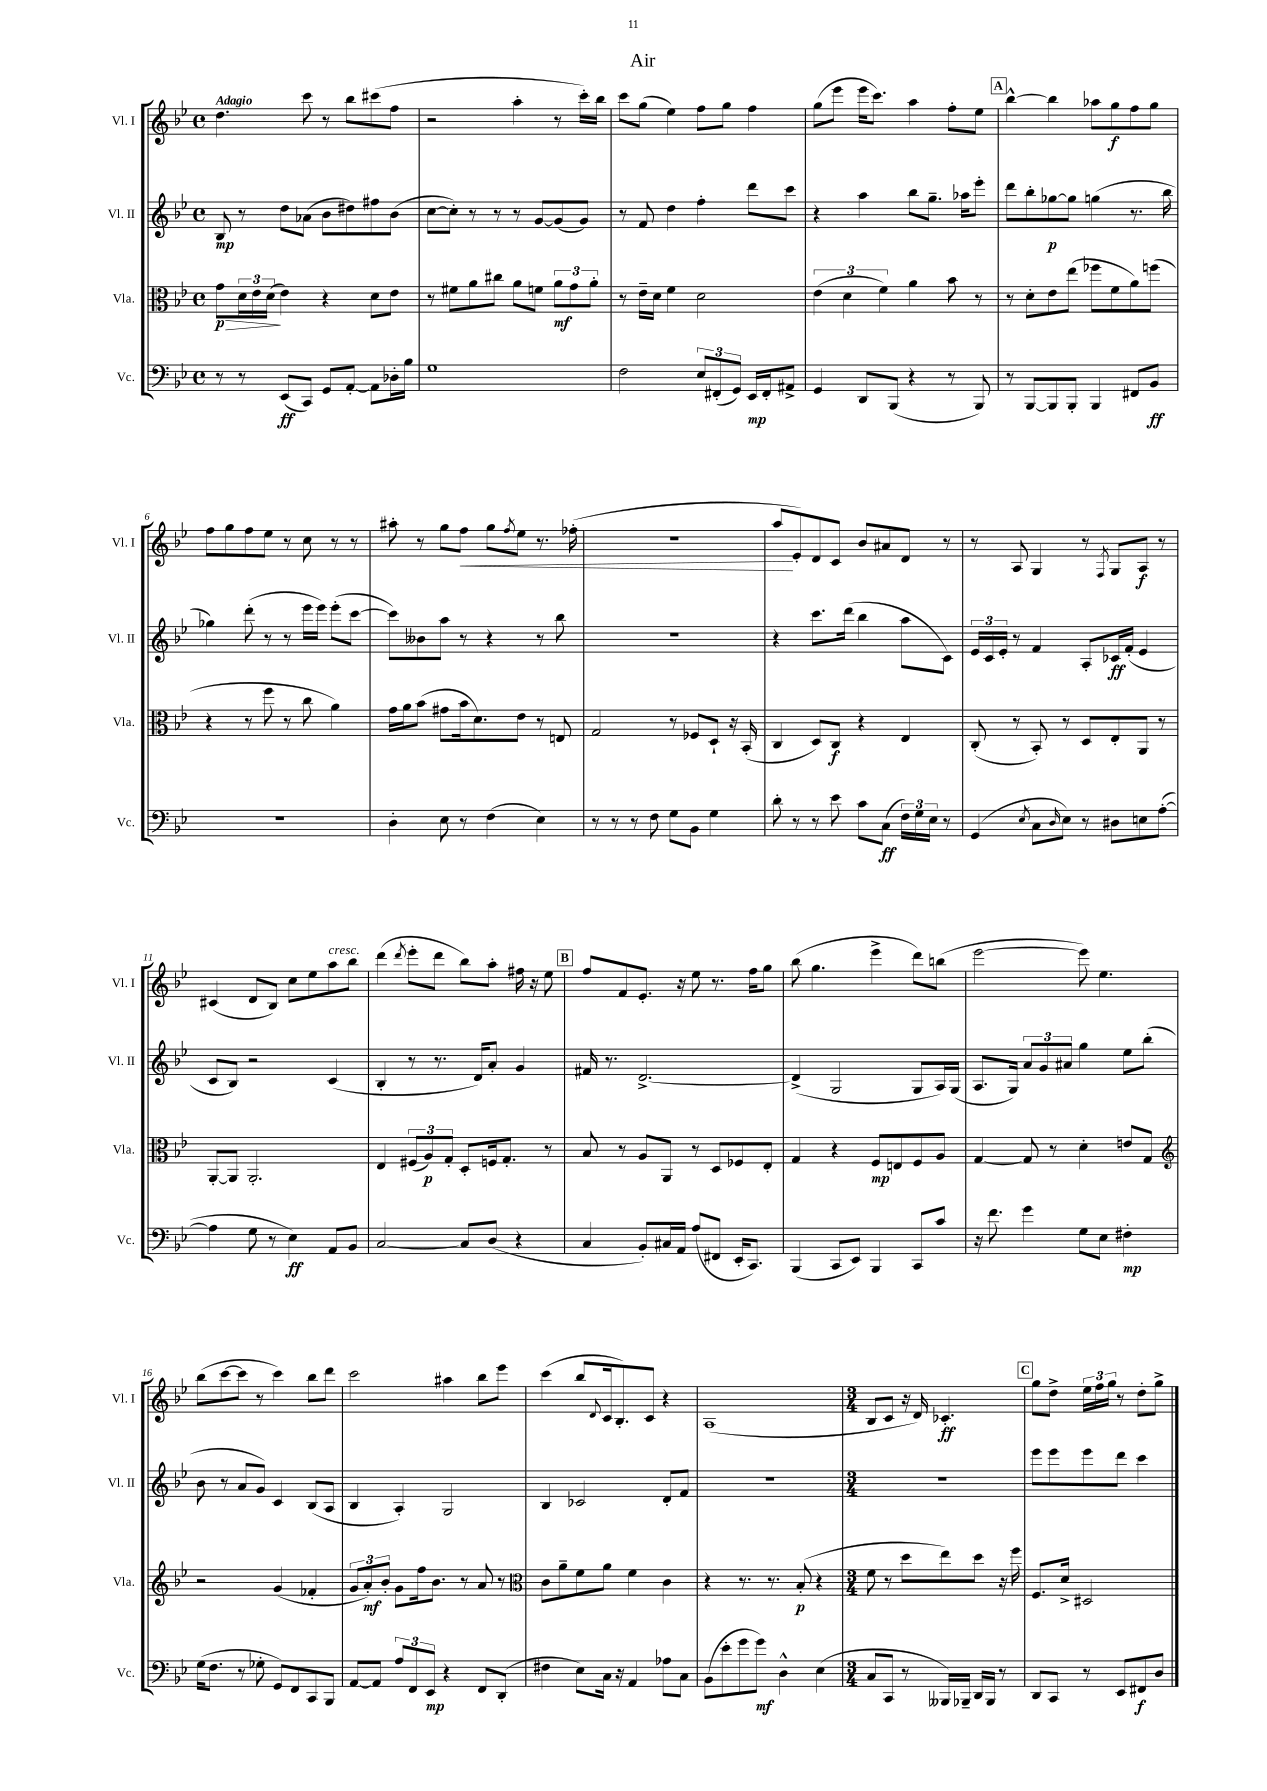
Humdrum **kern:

**kern	**dynam	**kern	**dynam	**kern	**dynam	**kern	**dynam
*part4	*part4	*part3	*part3	*part2	*part2	*part1	*part1
*staff4	*staff4	*staff3	*staff3	*staff2	*staff2	*staff1	*staff1
*I"Vc.	*	*I"Vla.	*	*I"Vl. II	*	*I"Vl. I	*
*I'Vc.	*	*I'Vla.	*	*I'Vl. II	*	*I'Vl. I	*
*clefF4	*	*clefC3	*	*clefG2	*	*clefG2	*
*k[b-e-]	*	*k[b-e-]	*	*k[b-e-]	*	*k[b-e-]	*
*M4/4	*	*M4/4	*	*M4/4	*	*M4/4	*
*met(c)	*	*met(c)	*	*met(c)	*	*met(c)	*
=1	=1	=1	=1	=1	=1	=1	=1
!	!	!	!	!	!	!LO:TX:a:B:t=Adagio	!
!	!	!	!LO:HP:b	!	!	!	!
8r	.	8g\L	> p	8B-/	mp	4.dd\	.
8r	.	24d\L	.	8r	.	.	.
.	.	24e-\	.	.	.	.	.
.	.	(24d\JJ	.	.	.	.	.
(8EE-/L	ff	4e-\)	]	8dd\L	.	.	.
8CC/J)	.	.	.	(8a-X\J	.	8ccc\	.
8GG/L	.	4r	.	8b-\L	.	8r	.
[8AA'/J	.	.	.	8dd#X\)	.	8bb-\L	.
8AA\L]	.	8d\L	.	8ff#X\	.	(8ccc#X\	.
16D-X'\L	.	8e-\J	.	(8b-\J	.	8ff\J	.
16B-\JJ	.	.	.	.	.	.	.
=2	=2	=2	=2	=2	=2	=2	=2
1G	.	8r	.	[8cc\L	.	2r	.
.	.	8f#X\L	.	8cc'\J])	.	.	.
.	.	8a\	.	8r	.	.	.
.	.	8cc#X\J	.	8r	.	.	.
.	.	8a\L	.	8r	.	4aa'\	.
.	.	8fn\J	.	[8g/L	.	.	.
.	.	12a\L	mf	(8g/]	.	8r	.
.	.	12g\	.	.	.	.	.
.	.	.	.	8g/J)	.	16ccc'\LL)	.
.	.	12a'\J	.	.	.	.	.
.	.	.	.	.	.	16bb-\JJ	.
=3	=3	=3	=3	=3	=3	=3	=3
2F\	.	8r	.	8r	.	8ccc\L	.
.	.	16e-~\LL	.	8f/	.	(8gg\J	.
.	.	16d\JJ	.	.	.	.	.
.	.	4f\	.	4dd\	.	4ee-\)	.
12E-/L	.	2d\	.	4ff'\	.	8ff\L	.
(12FF#X'/	.	.	.	.	.	.	.
.	.	.	.	.	.	8gg\J	.
12GG/J)	.	.	.	.	.	.	.
16EE-/LL	mp	.	.	8ddd\L	.	4ff\	.
16FF#'/J	.	.	.	.	.	.	.
8AA#X^/J	.	.	.	8ccc\J	.	.	.
=4	=4	=4	=4	=4	=4	=4	=4
4GG/	.	(6e-\	.	4r	.	(8gg\L	.
.	.	.	.	.	.	8eee-\J	.
.	.	6d\	.	.	.	.	.
8DD/L	.	.	.	4aa\	.	16eee-\KL	.
.	.	.	.	.	.	8.ccc\J)	.
.	.	6f\)	.	.	.	.	.
(8BBB-/J	.	.	.	.	.	.	.
4r	.	4a\	.	8bb-\L	.	4aa\	.
.	.	.	.	8.gg~\J	.	.	.
8r	.	8b-\	.	.	.	8ff'\L	.
.	.	.	.	16aa-X\KL	.	.	.
8BBB-/)	.	8r	.	8eee-'\J	.	8ee-\J	.
!!LO:REH:place=s1:t=A
=5	=5	=5	=5	=5	=5	=5	=5
8r	.	8r	.	8ddd\L	.	[4bb-^^\	.
[8BBB-/L	.	8d'\L	.	8bb-'\	.	.	.
8BBB-/]	.	8e-\	.	[8gg-X\	p	4bb-\]	.
8BBB-'/J	.	(8ee-\J	.	8gg-\J]	.	.	.
4BBB-/	.	8ff-X\L	.	(4ggn\	.	8aa-X\L	.
.	.	8f\	.	.	.	8gg\	f
8FF#X/L	.	8a\)	.	8.r	.	8ff\	.
8BB-/J	ff	(8ffn\J	.	.	.	8gg\J	.
.	.	.	.	16bb-\	.	.	.
!!LO:LB:g=z
=6	=6	=6	=6	=6	=6	=6	=6
1r	.	4r	.	4gg-X\)	.	8ff\L	.
.	.	.	.	.	.	8gg\	.
.	.	8r	.	(8ddd'\	.	8ff\	.
.	.	8ff\	.	8r	.	8ee-\J	.
.	.	8r	.	8r	.	8r	.
.	.	8cc\	.	16eee-\LL	.	8cc\	.
.	.	.	.	16eee-\JJ)	.	.	.
.	.	4a\)	.	(8eee-'\L	.	8r	.
.	.	.	.	[8ccc\J	.	8r	.
=7	=7	=7	=7	=7	=7	=7	=7
4D'\	.	16g\LL	.	8ccc\L])	.	8aa#X'\	.
.	.	16a\J	.	.	.	.	.
.	.	(8b-\J	.	8b--X\	.	8r	.
8E-\	.	8g#X\L	.	8aa\J	.	8gg\L	.
!	!	!	!	!	!	!	!LO:HP:b
8r	.	16b-\k	.	8r	.	8ff\J	<
.	.	8.d\)	.	.	.	.	.
(4F\	.	.	.	4r	.	8gg\L	.
.	.	.	.	.	.	8qff/	.
.	.	8e-\J	.	.	.	8ee-\J	.
4E-\)	.	8r	.	8r	.	8.r	.
.	.	8En/	.	8bb-\	.	.	.
.	.	.	.	.	.	(16ff-X'\	.
=8	=8	=8	=8	=8	=8	=8	=8
8r	.	2G/	.	1r	.	1r	.
8r	.	.	.	.	.	.	.
8r	.	.	.	.	.	.	.
8F\	.	.	.	.	.	.	.
8G\L	.	8r	.	.	.	.	.
8BB-\J	.	8F-X/L	.	.	.	.	.
4G\	.	8D`/J	.	.	.	.	.
.	.	16r	.	.	.	.	.
.	.	(16BB-'/	.	.	.	.	.
=9	=9	=9	=9	=9	=9	=9	=9
8d'\	.	4C/	.	4r	.	8aa/L	.
8r	.	.	.	.	.	8e-'/)	[
8r	.	8D/L)	.	8.ccc\L	.	8d/	.
8e-\	.	8C/J	f	.	.	8c/J	.
.	.	.	.	(16ddd\Jk	.	.	.
8c\L	.	4r	.	4bb-\	.	8b-/L	.
(8C\J	ff	.	.	.	.	8a#X/	.
24F\LL)	.	4E-/	.	8aa\L	.	8d/J	.
24G\	.	.	.	.	.	.	.
24E-\JJ	.	.	.	.	.	.	.
8r	.	.	.	8c\J)	.	8r	.
=10	=10	=10	=10	=10	=10	=10	=10
(4GG/	.	(8C'/	.	24e-/LL	.	8r	.
.	.	.	.	24c/	.	.	.
.	.	.	.	24e-'/JJ	.	.	.
.	.	8r	.	8r	.	8A/	.
8qE-/	.	.	.	.	.	.	.
8C\L	.	8BB-'/)	.	4f/	.	4G/	.
16qqD/	.	.	.	.	.	.	.
8E-\J)	.	8r	.	.	.	.	.
8r	.	8D/L	.	8A'/L	.	8r	.
.	.	.	.	.	.	8qF/	.
8D#X\L	.	8E-'/	.	16c-X/L	ff	8G/L	.
.	.	.	.	(16f'/JJ	.	.	.
8En\	.	8AA/J	.	4e-/	.	8A/J	f
([8A'\J	.	8r	.	.	.	8r	.
!!LO:LB:g=z
=11	=11	=11	=11	=11	=11	=11	=11
4A\]	.	[8AA'/L	.	8c/L	.	(4c#X/	.
.	.	8AA/J]	.	8B-/J)	.	.	.
8G\	.	2.AA'/	.	2r	.	8d/L	.
8r	.	.	.	.	.	8B-/J)	.
4E-\)	ff	.	.	.	.	8cc\L	.
.	.	.	.	.	.	8ee-\	.
!	!	!	!	!	!	!LO:TX:a:i:t=cresc.	!
8AA/L	.	.	.	(4c/	.	8aa\	.
8BB-/J	.	.	.	.	.	8bb-\J	.
=12	=12	=12	=12	=12	=12	=12	=12
[2C/	.	4E-/	.	4B-'/	.	(4ddd\	.
.	.	.	.	.	.	8qddd/	.
.	.	(12F#X/L	.	8r	.	8eee-'\L	.
.	.	12A/)	p	.	.	.	.
.	.	.	.	8.r	.	8ddd\J	.
.	.	12G'/J	.	.	.	.	.
8C/L]	.	8D'/L	.	.	.	8bb-\L)	.
.	.	.	.	16d/KL)	.	.	.
(8D/J	.	16Fn/k	.	8a'/J	.	8aa'\J	.
.	.	8.G'/J	.	.	.	.	.
4r	.	.	.	4g/	.	16ff#X\	.
.	.	.	.	.	.	16r	.
.	.	8r	.	.	.	8ee-\	.
!!LO:REH:place=s1:t=B
=13	=13	=13	=13	=13	=13	=13	=13
4C/	.	8B-/	.	16f#X/	.	8ff/L	.
.	.	.	.	8.r	.	.	.
.	.	8r	.	.	.	8f/	.
8BB-'/L)	.	8A/L	.	[2.d^/	.	8.e-'/J	.
16C#X/L	.	8AA/J	.	.	.	.	.
16AA/JJ	.	.	.	.	.	16r	.
(8A/L	.	8r	.	.	.	8ee-\	.
8FF#X/J	.	8D/L	.	.	.	8.r	.
16EE-'/KL	.	8F-X/	.	.	.	.	.
8.CC/J)	.	.	.	.	.	16ff\KL	.
.	.	8E-'/J	.	.	.	8gg\J	.
=14	=14	=14	=14	=14	=14	=14	=14
(4BBB-/	.	4G/	.	(4d^/]	.	(8bb-\	.
.	.	.	.	.	.	4.gg\	.
8CC/L	.	4r	.	2G/	.	.	.
8EE-/J)	.	.	.	.	.	.	.
4BBB-/	.	8F/L	mp	.	.	4eee-^\	.
.	.	8En/	.	.	.	.	.
8CC/L	.	8F/	.	8G/L	.	8ddd\L)	.
8c/J	.	8A/J	.	16A/L)	.	(8bbn\J	.
.	.	.	.	(16G/JJ	.	.	.
=15	=15	=15	=15	=15	=15	=15	=15
16r	.	[4G/	.	8.A/L	.	[2eee-\	.
8.f\	.	.	.	.	.	.	.
.	.	.	.	16G/Jk)	.	.	.
4g\	.	8G/]	.	12a/L	.	.	.
.	.	.	.	12g/	.	.	.
.	.	8r	.	.	.	.	.
.	.	.	.	12a#X/J	.	.	.
8G\L	.	4d'\	.	4gg\	.	8eee-\])	.
8E-\J	.	.	.	.	.	4.ee-\	.
4F#X'\	mp	8en/L	.	8ee-\L	.	.	.
.	.	8G/J	.	(8bb-'\J	.	.	.
!!LO:LB:g=z
=16	=16	=16	=16	=16	=16	=16	=16
*	*	*clefG2	*	*	*	*	*
(16G\KL	.	2r	.	8b-\	.	(8bb-\L	.
8.F\J	.	.	.	.	.	.	.
.	.	.	.	8r	.	[8ccc\	.
8r	.	.	.	8a/L	.	8ccc\J]	.
8G-X'\	.	.	.	8g/J)	.	8r	.
8GG/L)	.	(4g/	.	4c/	.	4ccc\)	.
8FF/	.	.	.	.	.	.	.
8CC/	.	4f-X'/	.	(8B-/L	.	8bb-\L	.
8BBB-/J	.	.	.	8A/J	.	8ddd\J	.
=17	=17	=17	=17	=17	=17	=17	=17
[8AA/L	.	12g/L	.	4B-/	.	2ccc\	.
.	.	12a'/)	mf	.	.	.	.
8AA/J]	.	.	.	.	.	.	.
.	.	12b-'/J	.	.	.	.	.
12A/L	.	8g\L	.	4A'/)	.	.	.
12FF/	.	.	.	.	.	.	.
.	.	16ff\k	.	.	.	.	.
12EE-/J	mp	.	.	.	.	.	.
.	.	8.b-\J	.	.	.	.	.
4r	.	.	.	2G/	.	4aa#X\	.
.	.	8r	.	.	.	.	.
8FF/L	.	8a/	.	.	.	8bb-\L	.
(8DD'/J	.	8r	.	.	.	8eee-\J	.
=18	=18	=18	=18	=18	=18	=18	=18
*	*	*clefC3	*	*	*	*	*
4F#X\	.	8c\L	.	4B-/	.	(4ccc\	.
.	.	8a~\	.	.	.	.	.
8E-\L)	.	8f\	.	2c-X/	.	8bb-/L	.
.	.	.	.	.	.	8qqd/	.
16C\Jk	.	8a\J	.	.	.	16c/k	.
16r	.	.	.	.	.	8.B-'/)	.
4AA/	.	4f\	.	.	.	.	.
.	.	.	.	.	.	8c/J	.
8A-X\L	.	4c\	.	8d'/L	.	4r	.
8C\J	.	.	.	8f/J	.	.	.
=19	=19	=19	=19	=19	=19	=19	=19
(8BB-\L	.	4r	.	1r	.	(1A	.
8e-'\	.	.	.	.	.	.	.
8g\	.	8.r	.	.	.	.	.
8g\J)	mf	.	.	.	.	.	.
.	.	8.r	.	.	.	.	.
4D^^\	.	.	.	.	.	.	.
.	.	(8B-'/	p	.	.	.	.
(4E-\	.	4r	.	.	.	.	.
=20	=20	=20	=20	=20	=20	=20	=20
*M3/4	*	*M3/4	*	*M3/4	*	*M3/4	*
8C/L	.	8f\	.	2.r	.	8B-/L	.
8CC/J	.	8r	.	.	.	8c/J	.
8r	.	8dd\L	.	.	.	16r	.
.	.	.	.	.	.	16d/)	.
16BBB--X/LL)	.	8ee-\)	.	.	.	4.c-X'/	ff
16BBB-X~/JJ	.	.	.	.	.	.	.
16DD/LL	.	8dd\J	.	.	.	.	.
16BBB-/JJ	.	.	.	.	.	.	.
8r	.	16r	.	.	.	.	.
.	.	16ff\	.	.	.	.	.
!!LO:REH:place=s1:t=C
=21	=21	=21	=21	=21	=21	=21	=21
8DD/L	.	8.F/L	.	8eee-\L	.	8gg\L	.
8CC/J	.	.	.	8eee-\	.	8dd^\J	.
.	.	16d^/Jk	.	.	.	.	.
8r	.	2D#X/	.	8eee-\	.	24ee-\LL	.
.	.	.	.	.	.	24ff\	.
.	.	.	.	.	.	24gg\JJ	.
8EE-/L	.	.	.	8ddd\J	.	8r	.
8FF#X/	f	.	.	4ccc\	.	8dd'\L	.
8D/J	.	.	.	.	.	8gg^\J	.
==	==	==	==	==	==	==	==
*-	*-	*-	*-	*-	*-	*-	*-
